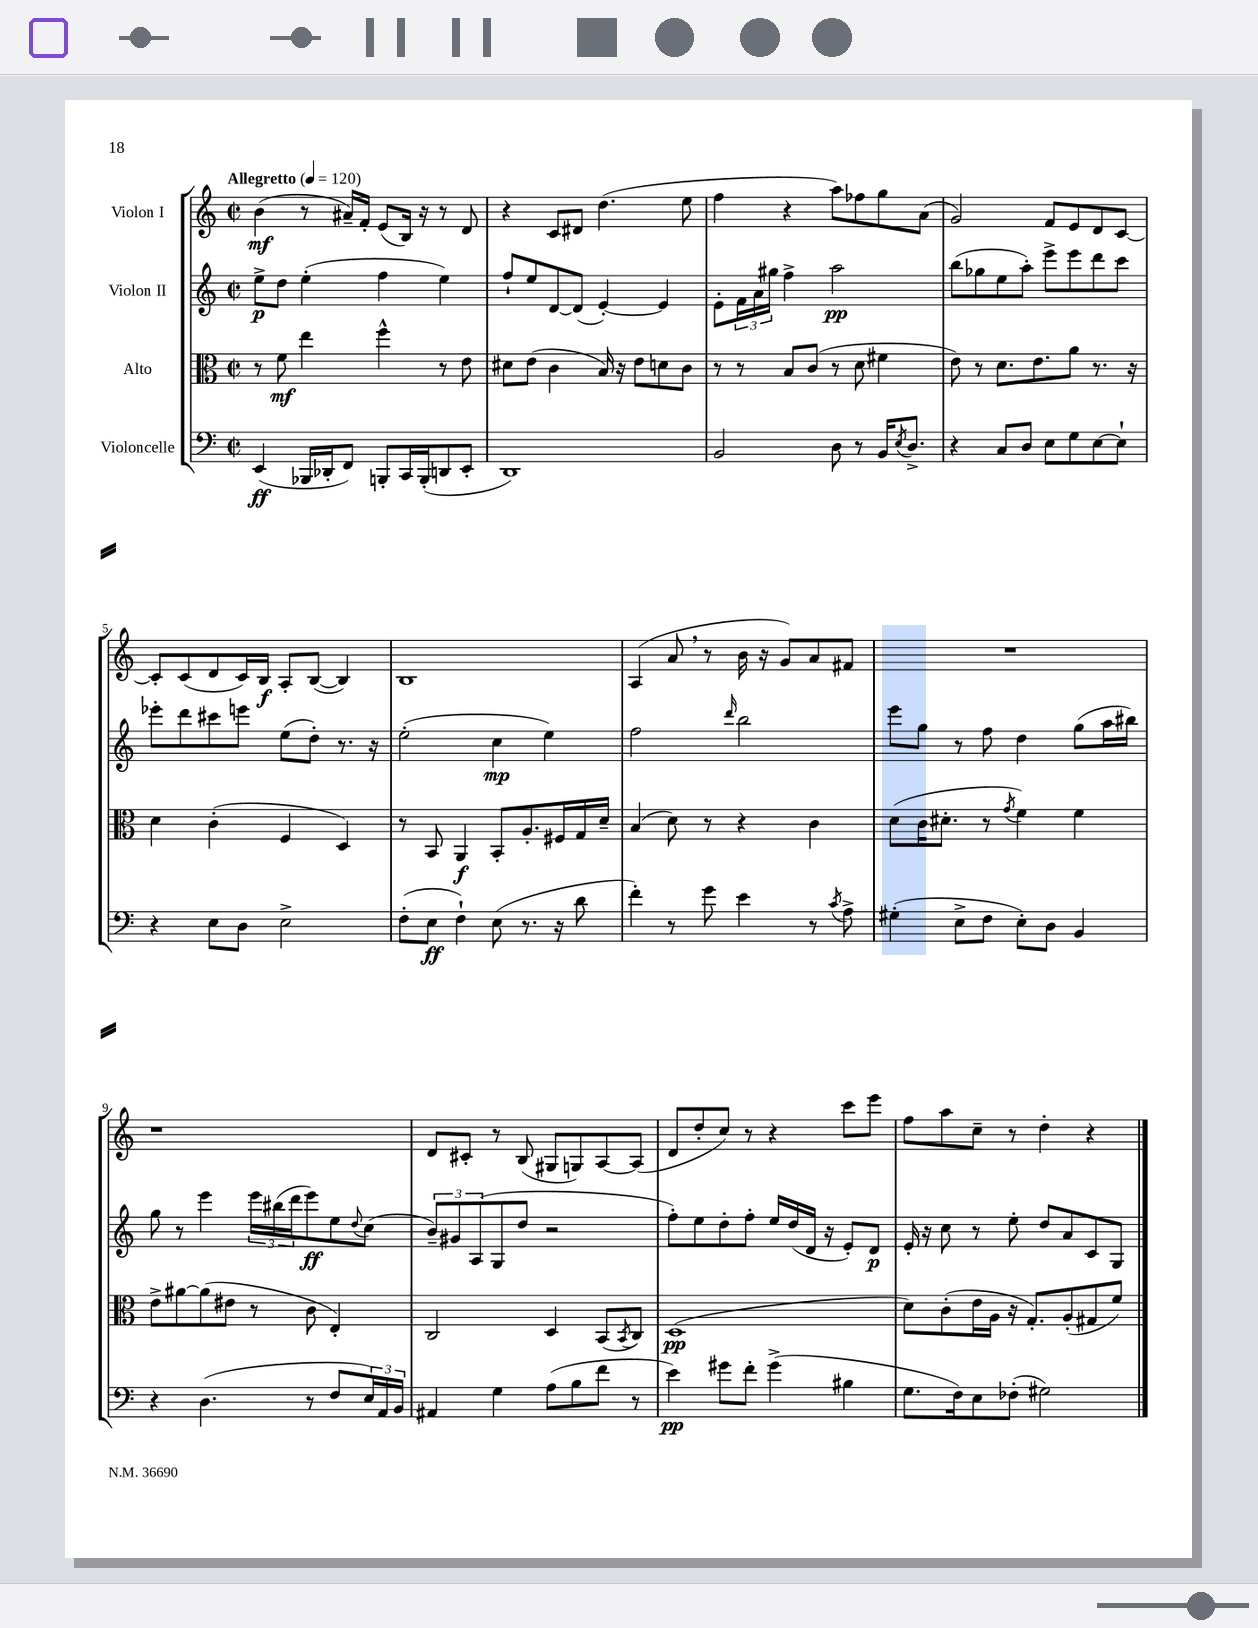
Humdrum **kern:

**kern	**dynam	**kern	**dynam	**kern	**dynam	**kern	**dynam
*part4	*part4	*part3	*part3	*part2	*part2	*part1	*part1
*staff4	*staff4	*staff3	*staff3	*staff2	*staff2	*staff1	*staff1
*I"Violoncelle	*	*I"Alto	*	*I"Violon II	*	*I"Violon I	*
*clefF4	*	*clefC3	*	*clefG2	*	*clefG2	*
*k[]	*	*k[]	*	*k[]	*	*k[]	*
*M2/2	*	*M2/2	*	*M2/2	*	*M2/2	*
*met(c|)	*	*met(c|)	*	*met(c|)	*	*met(c|)	*
*MM120	*	*MM120	*	*MM120	*	*MM120	*
=1	=1	=1	=1	=1	=1	=1	=1
!	!	!	!	!	!	!LO:TX:a:B:t=Allegretto	!
(4EE/	ff	8r	.	8ee^\L	p	(4b\	mf
.	.	8f\	mf	8dd\J	.	.	.
16BBB-X/LL	.	4ee\	.	(4ee'\	.	8r	.
16DD-X'/J	.	.	.	.	.	.	.
8FF/J)	.	.	.	.	.	16a#X~/LL)	.
.	.	.	.	.	.	16f'/JJ	.
8BBBn'/L	.	4ff^^\	.	4ff\	.	(8e/L	.
16CC/L	.	.	.	.	.	16B/Jk)	.
(16BBB'/J	.	.	.	.	.	16r	.
8DDn/	.	8r	.	4ee\)	.	8r	.
8EE'/J	.	8e\	.	.	.	8d/	.
=2	=2	=2	=2	=2	=2	=2	=2
1DD)	.	8d#X\L	.	8ff`/L	.	4r	.
.	.	(8e\J	.	8ee/	.	.	.
.	.	4c\	.	[8d/	.	8c/L	.
.	.	.	.	(8d/J]	.	8d#X/J	.
.	.	16B/)	.	[4e'/)	.	(4.dd\	.
.	.	16r	.	.	.	.	.
.	.	8e\L	.	.	.	.	.
.	.	8dn\	.	4e/]	.	.	.
.	.	8c\J	.	.	.	8ee\	.
=3	=3	=3	=3	=3	=3	=3	=3
2BB/	.	8r	.	8e'\L	.	4ff\	.
.	.	8r	.	24f\L	.	.	.
.	.	.	.	24a\	.	.	.
.	.	.	.	24gg#X\JJ	.	.	.
.	.	8B/L	.	4ff^\	.	4r	.
.	.	(8c/J	.	.	.	.	.
8D\	.	8r	.	2aa\	pp	8aa\L)	.
8r	.	8d\	.	.	.	8ff-X\	.
16BB/KL	.	4f#X\	.	.	.	8gg\	.
8qE/	.	.	.	.	.	.	.
8.D^/J	.	.	.	.	.	.	.
.	.	.	.	.	.	(8a\J	.
=4	=4	=4	=4	=4	=4	=4	=4
4r	.	8e\)	.	(8bb\L	.	2g/)	.
.	.	8r	.	8gg-X\	.	.	.
8C/L	.	8.d\L	.	8ee\	.	.	.
8D/J	.	.	.	8aa'\J)	.	.	.
.	.	8.e\	.	.	.	.	.
8E\L	.	.	.	8eee^\L	.	8f/L	.
8G\	.	8a\J	.	8eee\	.	8e/	.
[8E\	.	8.r	.	8ddd\	.	8d/	.
8E`\J]	.	.	.	8ccc\J	.	[8c/J	.
.	.	16r	.	.	.	.	.
!!LO:LB:g=z
=5	=5	=5	=5	=5	=5	=5	=5
4r	.	4d\	.	8eee-X'\L	.	8c'/L]	.
.	.	.	.	8ddd\	.	(8c/	.
8E\L	.	(4c'\	.	8ccc#X\	.	8d/	.
8D\J	.	.	.	8eeen\J	.	16c/L)	.
.	.	.	.	.	.	16B/JJ	f
2E^\	.	4F/	.	(8ee\L	.	8A'/L	.
.	.	.	.	8dd'\J)	.	([8B/J	.
.	.	4D/)	.	8.r	.	4B/])	.
.	.	.	.	16r	.	.	.
=6	=6	=6	=6	=6	=6	=6	=6
(8F'\L	.	8r	.	(2ee'\	.	1B	.
8E\J	ff	8BB/	.	.	.	.	.
4F`\)	.	4AA/	f	.	.	.	.
(8E\	.	8BB'/L	.	4cc\	mp	.	.
8.r	.	8.A'/	.	.	.	.	.
.	.	.	.	4ee\)	.	.	.
16r	.	16F#X/L	.	.	.	.	.
8d\	.	16G/	.	.	.	.	.
.	.	16d~/JJ	.	.	.	.	.
=7	=7	=7	=7	=7	=7	=7	=7
4f'\)	.	(4B/	.	2ff\	.	(4A/	.
8r	.	8d\)	.	.	.	8a,/	.
8g\	.	8r	.	.	.	8r	.
.	.	.	.	16qqddd/	.	.	.
4e\	.	4r	.	2bb\	.	16b\	.
.	.	.	.	.	.	16r	.
.	.	.	.	.	.	8g/L)	.
8r	.	4c\	.	.	.	8a/	.
8qc/	.	.	.	.	.	.	.
8A^\	.	.	.	.	.	8f#X/J	.
=8	=8	=8	=8	=8	=8	=8	=8
(4G#X'\	.	(8d\L	.	8eee\L	.	1r	.
.	.	16c\K	.	8gg\J	.	.	.
.	.	8.d#X'\J	.	.	.	.	.
8E^\L	.	.	.	8r	.	.	.
8F\J	.	8r	.	8ff\	.	.	.
.	.	8qg/	.	.	.	.	.
8E'\L)	.	4f\)	.	4dd\	.	.	.
8D\J	.	.	.	.	.	.	.
4BB/	.	4f\	.	(8gg\L	.	.	.
.	.	.	.	16aa\L	.	.	.
.	.	.	.	16bb#X\JJ)	.	.	.
!!LO:LB:g=z
=9	=9	=9	=9	=9	=9	=9	=9
4r	.	8e^\L	.	8gg\	.	1r	.
.	.	[8a#X\	.	8r	.	.	.
(4.D\	.	(8a#\]	.	4eee\	.	.	.
.	.	8e#X\J	.	.	.	.	.
.	.	8r	.	24eee\LL	.	.	.
.	.	.	.	(24bb#X\	.	.	.
.	.	.	.	24ddd\J	.	.	.
8r	.	8c\	.	8eee\)	ff	.	.
8F/L	.	4E'/)	.	8ee\	.	.	.
.	.	.	.	8qqdd/	.	.	.
24E/L)	.	.	.	(8cc\J	.	.	.
24AA/	.	.	.	.	.	.	.
24BB/JJ	.	.	.	.	.	.	.
=10	=10	=10	=10	=10	=10	=10	=10
4AA#X/	.	2C/	.	12b~/L)	.	8d/L	.
.	.	.	.	12g#X/	.	.	.
.	.	.	.	.	.	8c#X'/J	.
.	.	.	.	(12A/	.	.	.
4G\	.	.	.	8G/	.	8r	.
.	.	.	.	8dd/J	.	(8B/	.
(8A\L	.	4D/	.	2r	.	8G#X/L	.
8B\	.	.	.	.	.	8Gn/)	.
8f\J	.	(8BB/L	.	.	.	[8A/	.
.	.	8qBB/	.	.	.	.	.
8r	.	8C/J)	.	.	.	(8A/J]	.
=11	=11	=11	=11	=11	=11	=11	=11
4e\)	pp	(1D	pp	8ff'\L)	.	8d/L	.
.	.	.	.	8ee\	.	8dd'/	.
8g#X\L	.	.	.	8dd'\	.	8cc/J)	.
8f'\J	.	.	.	8ff'\J	.	8r	.
(4g#^\	.	.	.	16ee/LL	.	4r	.
.	.	.	.	(16dd/	.	.	.
.	.	.	.	16d/JJ	.	.	.
.	.	.	.	16r	.	.	.
4B#X\	.	.	.	8e'/L)	.	8ccc\L	.
.	.	.	.	8d/J	p	8eee\J	.
=12	=12	=12	=12	=12	=12	=12	=12
8.G\L	.	8d\L)	.	16e'/	.	8ff\L	.
.	.	.	.	16r	.	.	.
.	.	(8c'\	.	8cc\	.	8aa\	.
16F\k)	.	.	.	.	.	.	.
8E\	.	16e\L	.	8r	.	8cc~\J	.
.	.	16A\JJ	.	.	.	.	.
(8F-X'\J	.	16r	.	8ee'\	.	8r	.
.	.	8.G'/L)	.	.	.	.	.
2G#X\)	.	.	.	8dd/L	.	4dd'\	.
.	.	(8A'/	.	8a/	.	.	.
.	.	8G#X/	.	8c/	.	4r	.
.	.	8f/J)	.	8G/J	.	.	.
==	==	==	==	==	==	==	==
*-	*-	*-	*-	*-	*-	*-	*-
